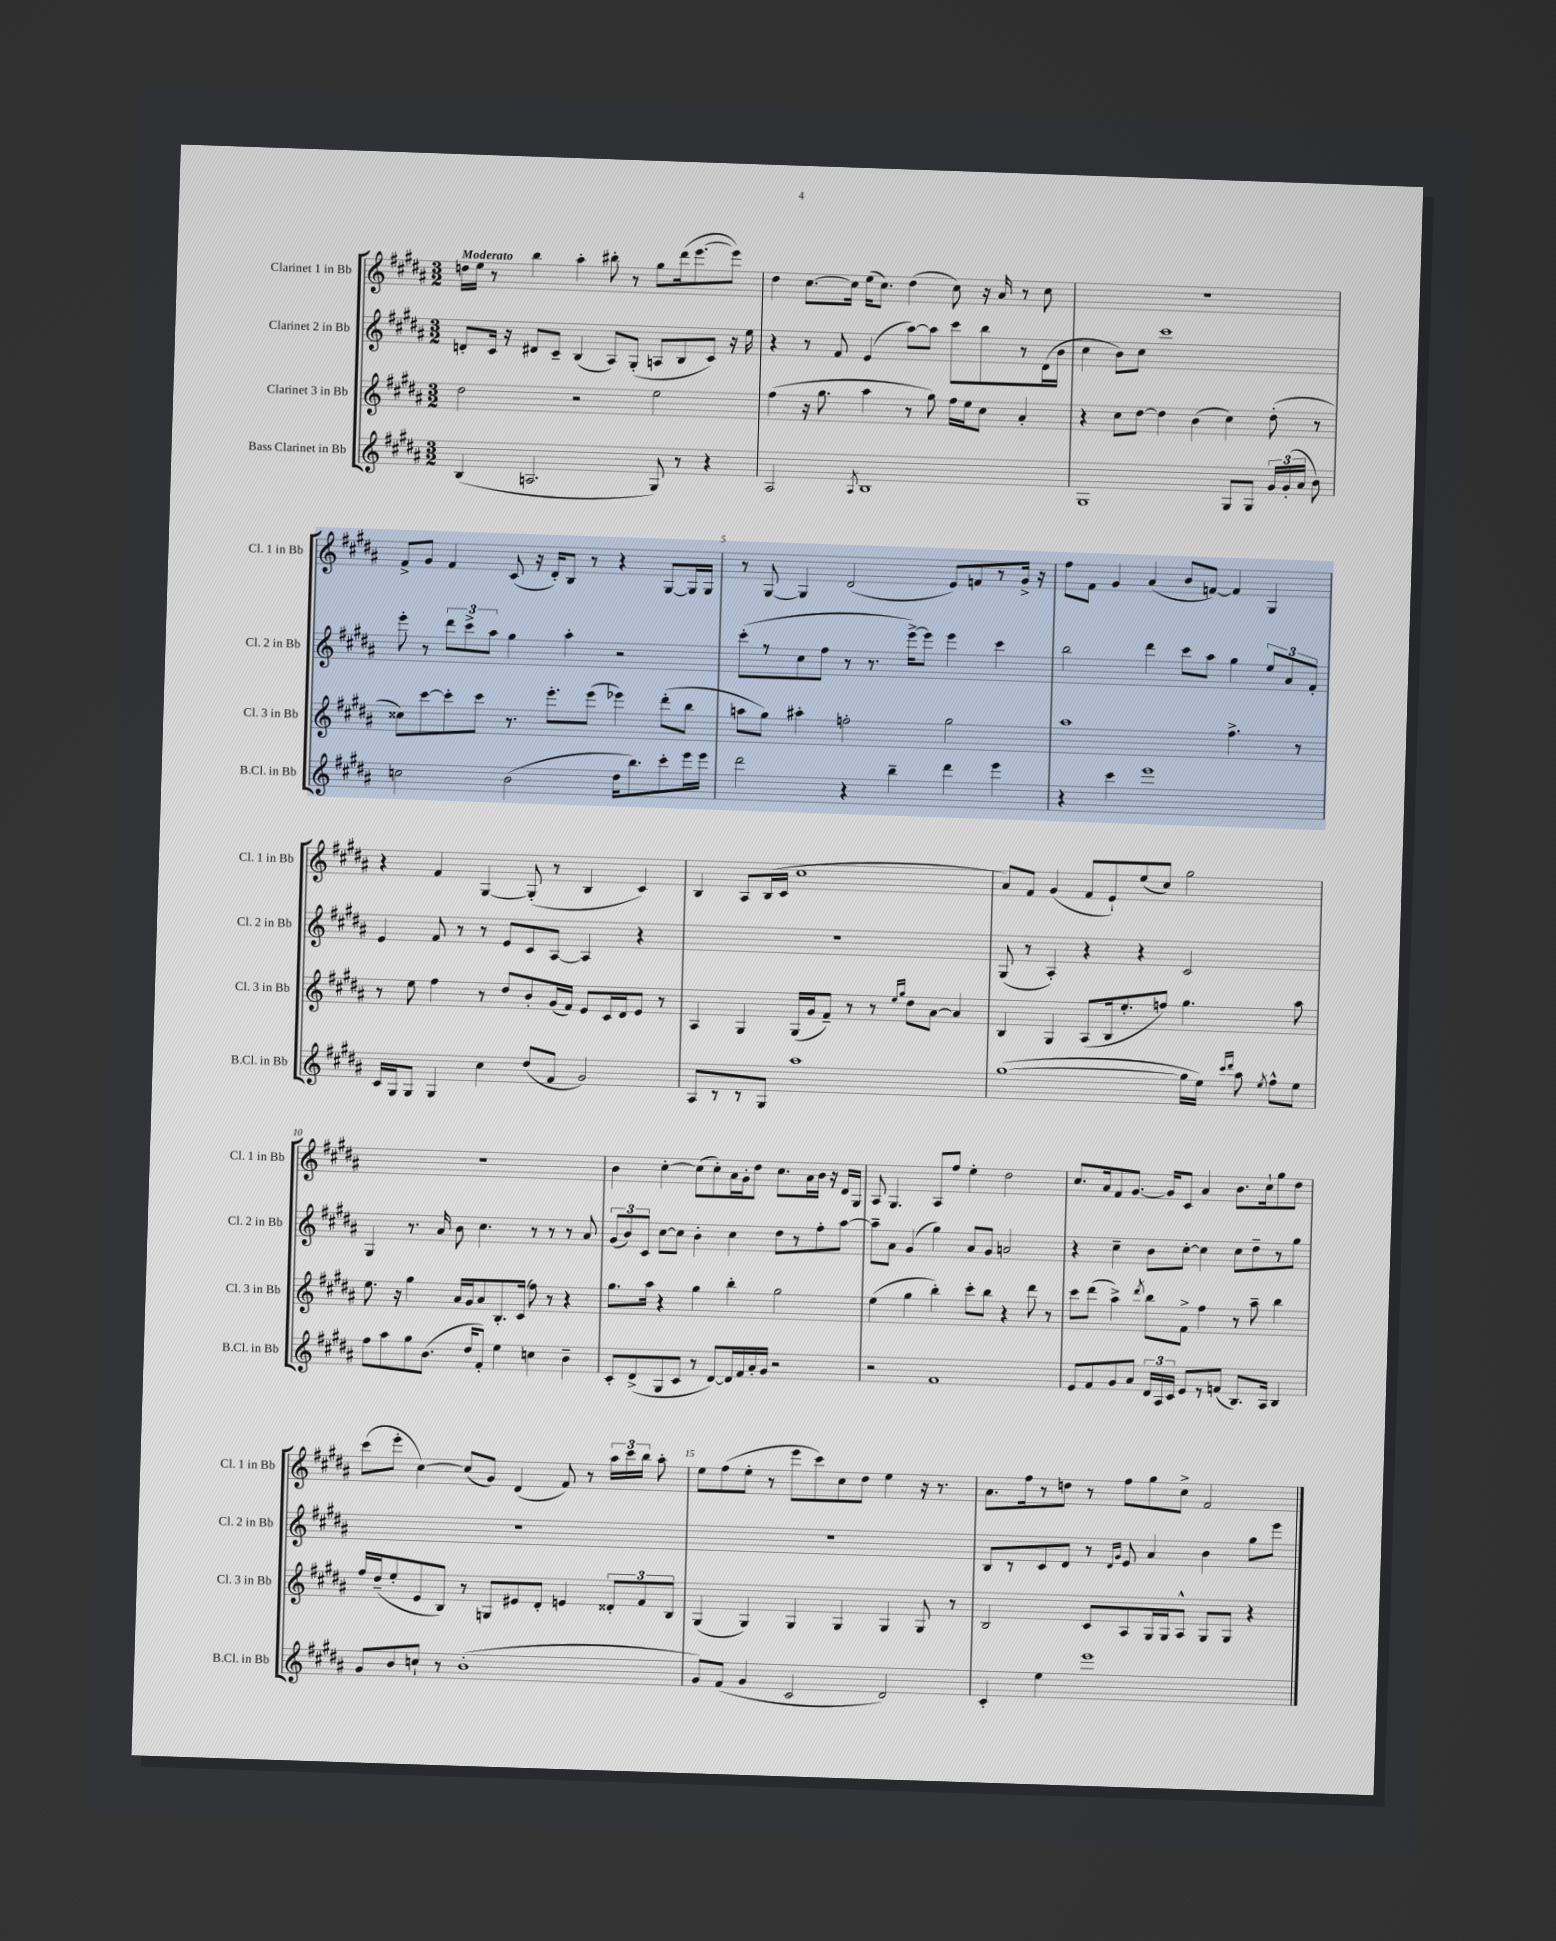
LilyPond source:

<<
\new StaffGroup <<
\new Staff = "s0" \with { instrumentName = "Clarinet 1 in Bb" shortInstrumentName = "Cl. 1 in Bb" } {
    \clef treble \key b \major \numericTimeSignature \time 3/2 \tempo "Moderato"
    \autoBeamOff d''16[ e''16] r8 b''4 ais''4-. bis''8-. r8 gis''8[ dis'''16( e'''8.~ e'''8]) |
    dis''4 cis''8.[~ cis''16] e''16[( cis''8.]) dis''4( cis''8) r16 ais'16 r8 cis''8 |
    R1. |
    fis'8[-> gis'8] fis'4 cis'8( r16 dis'16[-.) b8] r8 r4 gis8[~ gis16 gis16] |
    r8 gis8~ gis4 dis'2( e'8[) f'8 r8 gis'16]-> r16 |
    fis''8[ fis'8] gis'4 ais'4( b'8[ f'8]~) f'4 gis4 |
    r4 fis'4 gis4~ gis8-.( r8 b4 cis'4) |
    b4 ais8[ b16( cis'16] cis''1 |
    ais'8[) fis'8] gis'4( fis'8[ e'8-!) e''8( cis''8]) gis''2 |
    R1. |
    b'4 cis''4~-. cis''8[( cis''8-.) ais'16 gis'16-. dis''8] cis''8.[ ais'16 b'16] r16 dis'16[ gis16] |
    ais8 gis4. ais8[ fis''8] e''4-. dis''2 |
    cis''8.[ ais'16 fis'8 gis'8.]~ gis'16[ cis'8] ais'4 b'8.[ cis''16-! gis''8 dis''8] |
    cis'''8[( e'''8]-. cis''4~) cis''8[( gis'8]) dis'4( fis'8) r8 \tuplet 3/2 { ais''16[ cis'''16 b''16] } ais''8-. |
    e''8[ fis''8( e''8]-. r8 e'''8[ cis'''8) cis''8 dis''8] e''4 r16 r8. |
    ais'8.[ fis''16 r8 d''8] r8 fis''8[ gis''8 cis''8]-> fis'2 \bar "|." |
}
\new Staff = "s1" \with { instrumentName = "Clarinet 2 in Bb" shortInstrumentName = "Cl. 2 in Bb" } {
    \clef treble \key b \major \numericTimeSignature \time 3/2
    \autoBeamOff d'8[-. cis'16] r16 dis'8[ cis'8]-- b4( ais8[) gis8]-.( a8[ b8 cis'8]) r16 e''16 |
    r4 r8 fis'8 e'4( ais''8[~) ais''8] cis'''8[ b''8 r8 dis'16( b'16] |
    cis''4 b'8[) cis''8] cis'''1 |
    e'''8-. r8 \tuplet 3/2 { dis'''8[ cis'''8-> ais''8] } gis''4 ais''4-. r2 |
    cis'''8[-.( r8 cis''8 fis''8] r8 r8. e'''16[~->) e'''8] e'''4 cis'''4 |
    b''2 dis'''4 cis'''8[ ais''8] gis''4 \tuplet 3/2 { e''8[ ais'8 fis'8]-. } |
    e'4 fis'8 r8 r8 e'8[ cis'8 ais8]~ ais4 r4 |
    R1. |
    gis8( r8 ais4-.) r4 r4 cis'2 |
    gis4 r8. ais'16 b'8 cis''4. r8 r8 r8 ais'8 |
    \tuplet 3/2 { gis'8[( b'8) cis'8] } cis''8[~ cis''8] b'4-. cis''4 dis''8[ r8 fis''8-. ais''8]~ |
    ais''8[-- ais'8] gis'4( gis''4) ais'8[ gis'8] a'2 |
    r4 cis''4-- b'8[ cis''8]~-. cis''4 cis''8[ dis''8-- r8 gis''8] |
    R1. |
    R1. |
    b8[ r8 cis'8 dis'8] r8 \grace { dis'16[ gis'16] } e'8 ais'4 b'4 gis''8[ e'''8] \bar "|." |
}
\new Staff = "s2" \with { instrumentName = "Clarinet 3 in Bb" shortInstrumentName = "Cl. 3 in Bb" } {
    \clef treble \key b \major \numericTimeSignature \time 3/2
    \autoBeamOff dis''2 r2 e''2 |
    fis''4( r16 gis''8. ais''4 r8 gis''8) fis''16[ e''16 cis''8] ais'4-. |
    r4 cis''8[ dis''8]~ dis''4 b'4( cis''4) dis''8-.( r8 |
    cisis''8[) cis'''8~ cis'''8-. cis'''8] r8. e'''8.[-. e'''8]( ees'''4) dis'''8[-.( b''8] |
    a''8[ gis''8]) ais''4-. f''2-. gis''2 |
    ais''1 fis''4.-> r8 |
    r8 e''8 fis''4 r8 dis''8[ b'8-. gis'16( fis'16]) e'8[ cis'16 dis'16 e'8] r8 |
    ais4 gis4 gis16[( gis'16 fis'8]--) r8 r8 \grace { e''16[ gis''16] } dis''8[ ais'8]~ ais'4 |
    b4 gis4 ais8[( b16 e''8.-. f''8]) gis''4. ais''8 |
    e''8. r16 gis''4 ais'16[ gis'16 ais'8 b8.-. cis'16]( fis''8) r8 r4 |
    gis''8.[ ais''16] r4 gis''4 b''4-. gis''2 |
    e''4( gis''4 b''4-.) cis'''8[-. b''8] r4 dis'''8 r8 |
    cis'''8[ dis'''8]( ais''4->) \acciaccatura { dis'''8 } b''8[ fis'8]-> fis''4 r8 ais''8-- b''4 |
    fis''16[ dis''16--( e''8-. e'8 b8]) r8 g8[ eis'8 dis'8]-. e'4 \tuplet 3/2 { disis'8[-. fis'8 b8] } |
    gis4( gis4) gis4 gis4 gis4 gis8 r8 |
    b2 cis'8[ ais8 gis16 gis16 ais8]-^ gis8[ gis8] r4 \bar "|." |
}
\new Staff = "s3" \with { instrumentName = "Bass Clarinet in Bb" shortInstrumentName = "B.Cl. in Bb" } {
    \clef treble \key b \major \numericTimeSignature \time 3/2
    \autoBeamOff b4( a2. gis8) r8 r4 |
    ais2 \acciaccatura { ais8 } b1 |
    gis1 gis8[ gis8] \tuplet 3/2 { gis'16[ gis'16-.( ais'16] } b'8) |
    c''2 b'2( dis''16[ b''8.) cis'''8-. e'''16 e'''16] |
    dis'''2 r4 b''4-- dis'''4 e'''4 |
    r4 cis'''4 e'''1 |
    cis'16[ gis16 gis8] gis4 cis''4 dis''8[( fis'8] gis'2) |
    ais8[ r8 r8 gis8] ais''1 |
    gis''1~( gis''16[ e''16]) \grace { cis'''16[ dis'''16] } ais''8 \acciaccatura { e''8 } fis''8[-^ e''8] |
    fis''8[ ais''8 gis''8 b'8.]( dis''16[ fis'8]-.) e''4 c''4 b'4-- |
    cis'8[-. dis'8->( gis8 cis'8] r8 dis'8[~) dis'16 fis'16 ais'16-. gis'16] r2 |
    r2 fis'1 |
    e'8[ fis'8 gis'8 ais'8] \tuplet 3/2 { dis'16[ ais16 cis'16] } e'8[ r8 f'8]( b8.[) ais16] b4 |
    gis'8[ b'8 c''8]-! r8 b'1-.( |
    gis'8[) fis'8]( gis'4 cis'2 dis'2) |
    cis'4-. e''4 e'''1 \bar "|." |
}
>>
>>
\layout { \context { \Score \override BarNumber.break-visibility = ##(#f #t #t) barNumberVisibility = #(every-nth-bar-number-visible 5) } }
